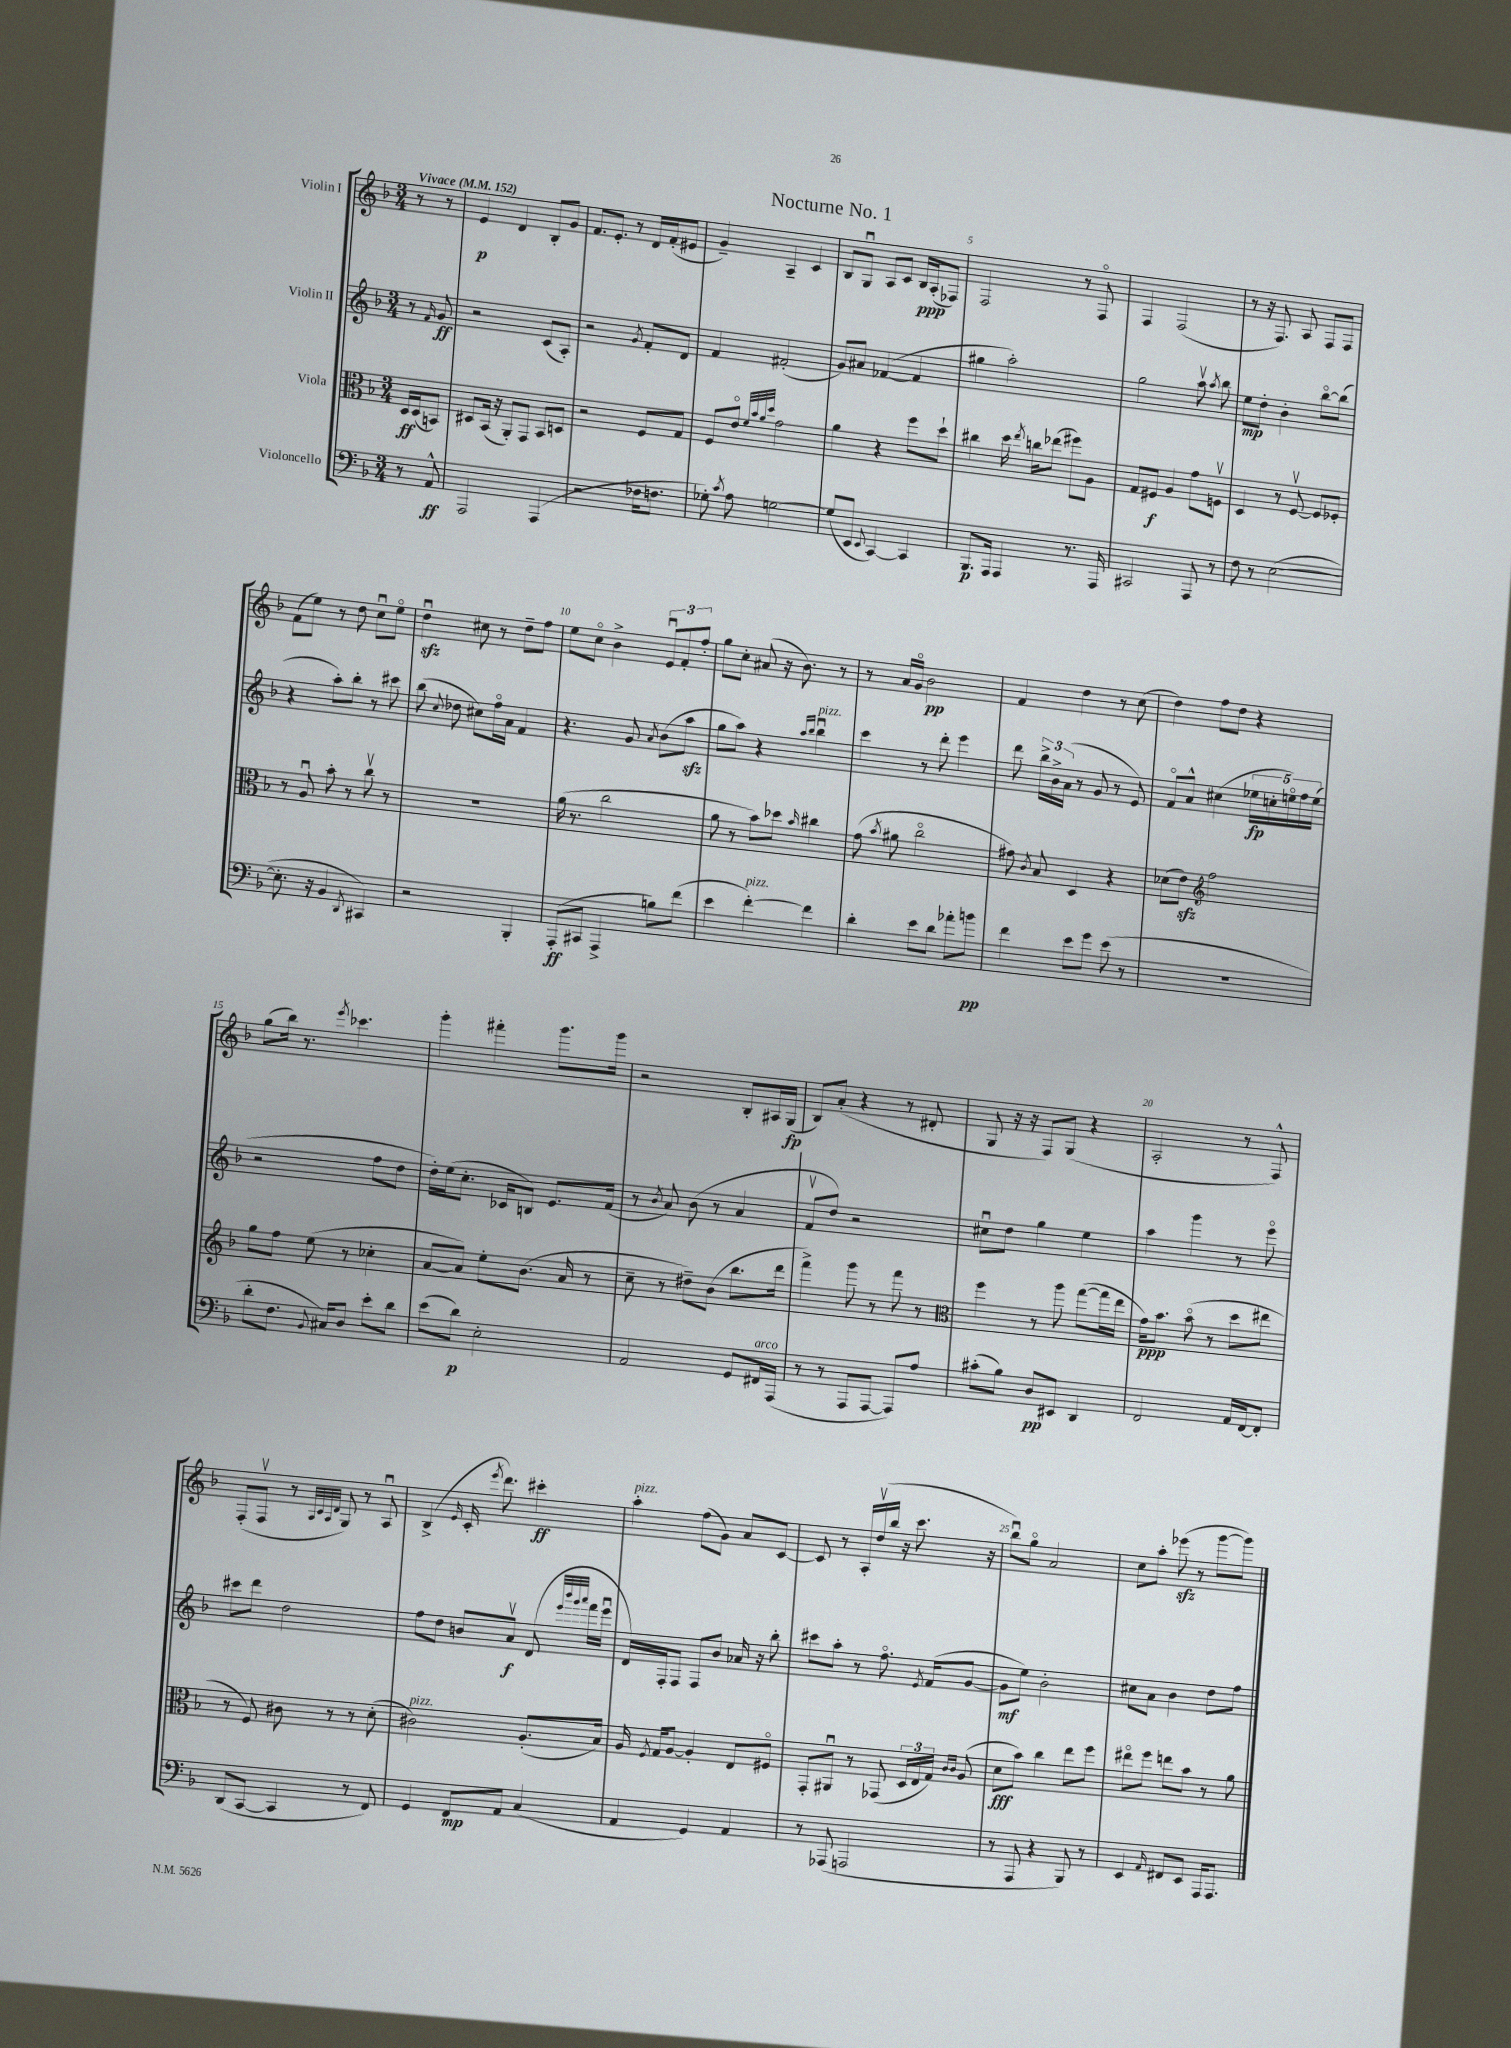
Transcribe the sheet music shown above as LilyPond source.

\header { title = "Nocturne No. 1" }
<<
\new StaffGroup <<
\new Staff = "s0" \with { instrumentName = "Violin I" } {
    \clef treble \key f \major \numericTimeSignature \time 3/4 \partial 4 \tempo "Vivace" 4 = 152
    \autoBeamOff r8 r8 |
    e'4\p d'4 bes8[-. g'8] |
    f'8.[ e'8.]-. r8 d'16[ f'16-.( eis'8] |
    g'4--) a4-- c'4 |
    bes8[ g8]\downbow a8[ c'8] bes16[\ppp a16-.( fes8]) |
    f2 r8 f8\flageolet |
    f4 f2( |
    r8 r16 f8.) a8 f8[ f8] |
    f'8[( e''8]) r8 d''8 c''8[\downbow e''8]\flageolet |
    d''4\downbow\sfz cis''8 r8 d''8[-- f''8] |
    e''8[ c''8]\flageolet bes'4-> \tuplet 3/2 { e'8[\downbow f'8-. f''8]-. } |
    g''8[ c''8]-. ais'8( r16 bes'8.) r8 |
    r8 a'16[ g'16]\flageolet bes'2\pp |
    f'4 d''4 r8 c''8( |
    d''4) f''8[ d''8] r4 |
    g''8[( bes''16]) r8. \acciaccatura { e'''8 } ces'''4. |
    g'''4-. fis'''4-. g'''8.[ g'''16] |
    r2 bes8[-. ais16 g16]\fp( |
    bes8[) a'8]-.( r4 r8 dis'8-. |
    g8 r16 r16 f8[) g8]( r4 |
    a2-. r8 f8-^) |
    f8[-.( f8]\upbow r8 \grace { a32[ c'32 a32 d'32] } g8) r8 a8\downbow |
    bes4->( \grace { e'16 } c'16-. \acciaccatura { e'''8 } d'''8.) cis'''4-.\ff |
    a''4-.^\markup { \italic "pizz." } f''8[( g'8]) a'8[ c'8]~ |
    c'8 r8 a16[-. d''16\upbow( bes''16] r16 c'''8. r16 |
    bes''8[\downbow) g''8]\flageolet a'2 |
    c''8[ a''8]-. ees'''8\sfz( r8 g'''8[~ g'''8]) \bar "|." |
}
\new Staff = "s1" \with { instrumentName = "Violin II" } {
    \clef treble \key f \major \numericTimeSignature \time 3/4 \partial 4
    \autoBeamOff r8 \grace { f'16 } g'8\ff |
    r2 c'8[( a8]-.) |
    r2 \acciaccatura { g'8 } f'8[-. d'8] |
    f'4 fis'2-.( |
    g'8[) ais'8] fes'4~( fes'4 |
    gis''4 a''2-.) |
    g''2 a''8\upbow \acciaccatura { a''8 } bes''8 |
    e''8[\mp d''8]-. bes'4-. bes''8[~\flageolet bes''8]( |
    r4 a''8[-.) bes''8]-. r8 cis'''8 |
    bes''8( \appoggiatura { c''8 } des''8 cis''8[) f''16\flageolet a'16] f'4 |
    r4. g'8 \acciaccatura { a'8 } bes'8[( a''8]\sfz |
    g''8[ a''8]) r4 \grace { a''16[ bes''16] } bes''4\downbow^\markup { \italic "pizz." } |
    c'''4 r8 d'''8-. e'''4 |
    d'''8 \tuplet 3/2 { bes''16[-> bes'16-> a'16]( } r8 g'8 r8 e'8) |
    f'8[\flageolet a'8]-^ cis''4( \tuplet 5/4 { ees''16[\fp c''16-. e''16\flageolet) f''16 e''16]( } |
    r2 f''8[ d''8] |
    d''16[-.) e''16( c''8.]-. ces'16[ b8]) e'8.[ f'16]( |
    r8 \acciaccatura { bes'8 } a'8) bes'8( r8 a'4 |
    f'8[\upbow d''8]) r2 |
    cis''8[\downbow d''8] g''4 e''4 |
    a''4 g'''4 r8 e'''8\flageolet |
    cis'''8[ d'''8] d''2 |
    f''8[ d''8] b'8[ a'8]\upbow\f d'8( \grace { e'''32[ bes'''32 g'''32 a'''32] } f'''16[ e'''16]\downbow |
    d'16[) f16-. f8] f8[ bes'8] aes'16 r16 bes''8-. |
    cis'''8[ a''8]-. r8 f''8.\flageolet \acciaccatura { e'8 } f'16[( g'8]~ |
    g'8[\mf e''8]) bes'2-. |
    cis''8[ a'8] bes'4 d''8[ f''8] \bar "|." |
}
\new Staff = "s2" \with { instrumentName = "Viola" } {
    \clef alto \key f \major \numericTimeSignature \time 3/4 \partial 4
    \autoBeamOff d16[\ff d16( b,8]) |
    dis8[ bes,16]( r16 a,8[-.) g,8] bes,8[ d8] |
    r2 f8[ g8] |
    f8[ e'8]\flageolet \grace { f'32[ bes'32 a'32 d''32] } g'2 |
    a'4 r4 f''8[ d''8]-! |
    cis''4 d''16 \acciaccatura { e''8 } c''16[ ees''8]( fis''8[) a8] |
    g8[ fis8]\f a4 g'8[ f8]\upbow |
    d4 r8 f8~\upbow f8[ fes8]-. |
    r8 a8\downbow bes'8-. r8 c''8\upbow r8 |
    R2. |
    a'16( r8. c''2 |
    a'8 r8 bes'8[) des''8] \grace { bes'16 } cis''4 |
    g'8( \acciaccatura { bes'8 } ais'8 c''2\flageolet |
    gis'8) \acciaccatura { c'8 } bes8 d4 r4 |
    des'8[( e'8]\sfz) \clef treble f''2 |
    g''8[ f''8] e''8( r8 ces''4-. |
    a'8[~ a'8]) e''8[-. bes'8.]( a'16 r8 |
    c''8-- r8 dis''8[--) bes'8]( bes''8.[ d'''16] |
    f'''4->) g'''8 r8 f'''8 r8 |
    \clef alto f''4 r8 a''8 g''8[~( g''16 e''16] |
    g'16[\ppp) bes'8.] bes'8\flageolet( r8 d''8[ eis''8] |
    r8 f8) cis'8 r8 r8 d'8-.( |
    cis'2^\markup { \italic "pizz." }) a8.[-.( bes16]) |
    a16 \acciaccatura { f8 } g16[ a8]~ a4-. e8[ fis8]\flageolet |
    g,8[-. ais,8]\downbow r8 ges,8( \tuplet 3/2 { d16[ e16 g16]) } \grace { c'16[ c'16] } a8( |
    d'8[\fff bes'8]) c''4 e''8[ f''8] |
    eis''8[\flageolet f''8] e''8[ bes'8] r8 a'8 \bar "|." |
}
\new Staff = "s3" \with { instrumentName = "Violoncello" } {
    \clef bass \key f \major \numericTimeSignature \time 3/4 \partial 4
    \autoBeamOff r8 a,8-^\ff |
    a,,2 a,,4( |
    r2 fes16[ f8.] |
    ges8-.) \acciaccatura { c'8 } a8 g2~ |
    g8[( e,8] \appoggiatura { e,8 } c,4~) c,4 |
    bes,,8.[\p a,,16] a,,4 r8. a,,16 |
    cis,2 a,,8 r8 |
    f8 r8 e2~( |
    e8.-. r16 bes,4 \acciaccatura { d,8 } cis,4) |
    r2 bes,,4-. |
    a,,8[-.\ff( cis,8] a,,4-> b8[) f'8]( |
    e'4 f'4~-.^\markup { \italic "pizz." }) f'4 |
    d'4-. e'8[ d'8] aes'8[-. b'8]\pp |
    f'4 e'8[ g'8] e'8( r8 |
    R2. |
    d'8[-. f8.] \appoggiatura { bes,8 } cis16[) d8] e'8[-. d'8] |
    e'8[( d'8]\p) e2-. |
    a,2 g,8[ fis,16^\markup { \italic "arco" } a,,16]( |
    r8 r8 a,,8[ a,,8]~ a,,8[) a8] |
    cis'8[-.( bes8]) d8[\pp eis,8] d,4 |
    f,2 a,16[ f,16~ f,8]-. |
    d,8[( c,8]~ c,4 r8 f,8) |
    g,4 f,8[\mp a,8] c4( |
    a,4 g,4) a,4 |
    r8 aes,,8( a,,2 |
    r8 a,,8 r4 bes,,8) r8 |
    e,4 \grace { a,16 } fis,8[ e,8] a,,16[ a,,8.] \bar "|." |
}
>>
>>
\layout { \context { \Score \override BarNumber.break-visibility = ##(#f #t #t) barNumberVisibility = #(every-nth-bar-number-visible 5) } }
